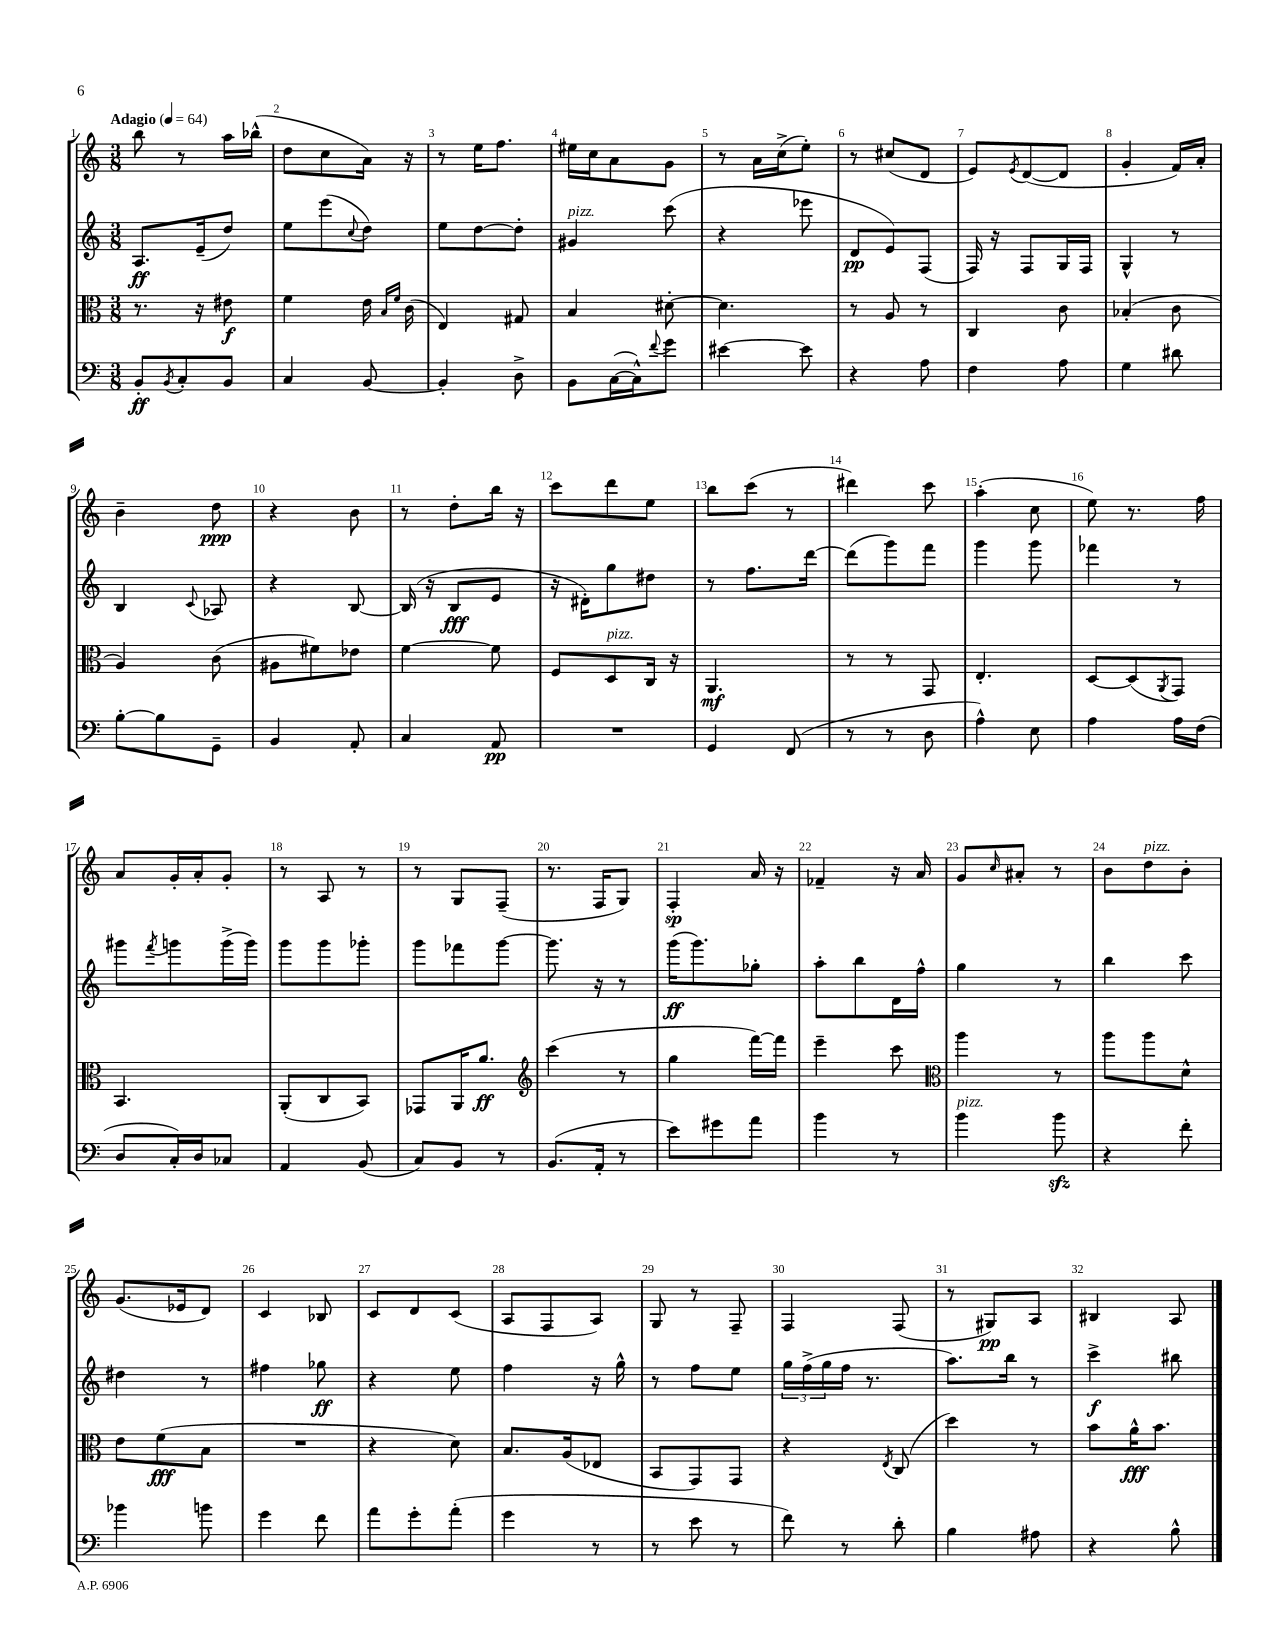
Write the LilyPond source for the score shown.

<<
\new StaffGroup <<
\new Staff = "s0" {
    \clef treble \key c \major \numericTimeSignature \time 3/8 \tempo "Adagio" 4 = 64
    b''8 r8 a''16 bes''16-^( |
    d''8 c''8 a'16) r16 |
    r8 e''16 f''8. |
    eis''16 c''16 a'8 g'8 |
    r8 a'16 c''16->( e''8-.) |
    r8 cis''8( d'8 |
    e'8) \acciaccatura { e'8 } d'8~( d'8 |
    g'4-. f'16) a'16-. |
    b'4-- d''8\ppp |
    r4 b'8 |
    r8 d''8-. b''16 r16 |
    c'''8 d'''8 e''8 |
    b''8 c'''8( r8 |
    dis'''4) c'''8 |
    a''4-.( c''8 |
    e''8) r8. f''16 |
    a'8 g'16-. a'16-. g'8-. |
    r8 a8 r8 |
    r8 g8 f8--( |
    r8. f16 g8) |
    f4-.\sp a'16 r16 |
    fes'4-- r16 a'16 |
    g'8 \grace { c''16 } ais'8-. r8 |
    b'8 d''8^\markup { \italic "pizz." } b'8-. |
    g'8.( ees'16 d'8) |
    c'4 bes8 |
    c'8 d'8 c'8( |
    a8 f8 a8) |
    g8 r8 f8-- |
    f4 f8( |
    r8 gis8\pp) a8 |
    bis4 a8 \bar "|." |
}
\new Staff = "s1" {
    \clef treble \key c \major \numericTimeSignature \time 3/8
    a8.\ff e'16--( d''8) |
    e''8 e'''8( \appoggiatura { c''8 } d''8) |
    e''8 d''8~ d''8-. |
    gis'4^\markup { \italic "pizz." } c'''8( |
    r4 ees'''8 |
    d'8\pp e'8) f8( |
    f16) r16 f8 g16 f16 |
    g4-^ r8 |
    b4 \appoggiatura { c'8 } aes8 |
    r4 b8~ |
    b16( r16 b8\fff e'8 |
    r16 dis'16-.) g''8 dis''8 |
    r8 f''8. d'''16~ |
    d'''8( g'''8) f'''8 |
    g'''4 g'''8 |
    fes'''4 r8 |
    gis'''8 \acciaccatura { f'''8 } g'''8 g'''16->( g'''16) |
    g'''8 g'''8 ges'''8-. |
    g'''8 fes'''8 g'''8~ |
    g'''8. r16 r8 |
    g'''16\ff( g'''8.) ges''8-. |
    a''8-. b''8 d'16 f''16-^ |
    g''4 r8 |
    b''4 c'''8 |
    dis''4 r8 |
    fis''4 ges''8\ff |
    r4 e''8 |
    f''4 r16 g''16-^ |
    r8 f''8 e''8 |
    \tuplet 3/2 { g''16 f''16->( g''16 } f''16 r8. |
    a''8.) b''16 r8 |
    c'''4->\f bis''8 \bar "|." |
}
\new Staff = "s2" {
    \clef alto \key c \major \numericTimeSignature \time 3/8
    r8. r16 eis'8\f |
    f'4 e'16 \grace { b16 f'16 } c'16( |
    e4) gis8 |
    b4 dis'8~-. |
    dis'4. |
    r8 a8 r8 |
    c4 c'8 |
    bes4-.( c'8 |
    a4) c'8( |
    ais8 fis'8) ees'8 |
    f'4~ f'8 |
    f8 d8^\markup { \italic "pizz." } c16 r16 |
    a,4.\mf |
    r8 r8 g,8 |
    e4.-. |
    d8~ d8( \acciaccatura { a,8 } g,8) |
    b,4. |
    a,8-.( c8 b,8) |
    ges,8 a,16 a'8.\ff |
    \clef treble c'''4( r8 |
    g''4 f'''16~) f'''16 |
    e'''4-- c'''8 |
    \clef alto a''4 r8 |
    a''8 a''8 d'8-^ |
    e'8 f'8\fff( b8 |
    R4. |
    r4 d'8) |
    b8. a16( ees8 |
    b,8 g,8) g,8 |
    r4 \acciaccatura { e8 } c8( |
    d''4) r8 |
    b'8 a'16-^\fff b'8. \bar "|." |
}
\new Staff = "s3" {
    \clef bass \key c \major \numericTimeSignature \time 3/8
    b,8-.\ff \acciaccatura { b,8 } c8-. b,8 |
    c4 b,8~ |
    b,4-. d8-> |
    b,8 c16~( c16-^) \appoggiatura { f'8 } g'8 |
    eis'4~ eis'8 |
    r4 a8 |
    f4 a8 |
    g4 dis'8 |
    b8~-. b8 g,8-- |
    b,4 a,8-. |
    c4 a,8\pp |
    R4. |
    g,4 f,8( |
    r8 r8 d8 |
    a4-^) e8 |
    a4 a16 f16( |
    d8 c16-.) d16 ces8 |
    a,4 b,8( |
    c8) b,8 r8 |
    b,8.( a,16-. r8 |
    e'8) gis'8 a'8 |
    b'4 r8 |
    b'4^\markup { \italic "pizz." } b'8\sfz |
    r4 f'8-. |
    bes'4 b'8 |
    g'4 f'8 |
    a'8 g'8-. a'8-.( |
    g'4 r8 |
    r8 e'8 r8 |
    f'8) r8 d'8-. |
    b4 ais8 |
    r4 b8-^ \bar "|." |
}
>>
>>
\layout { \context { \Score \override BarNumber.break-visibility = ##(#f #t #t) barNumberVisibility = #all-bar-numbers-visible } }
